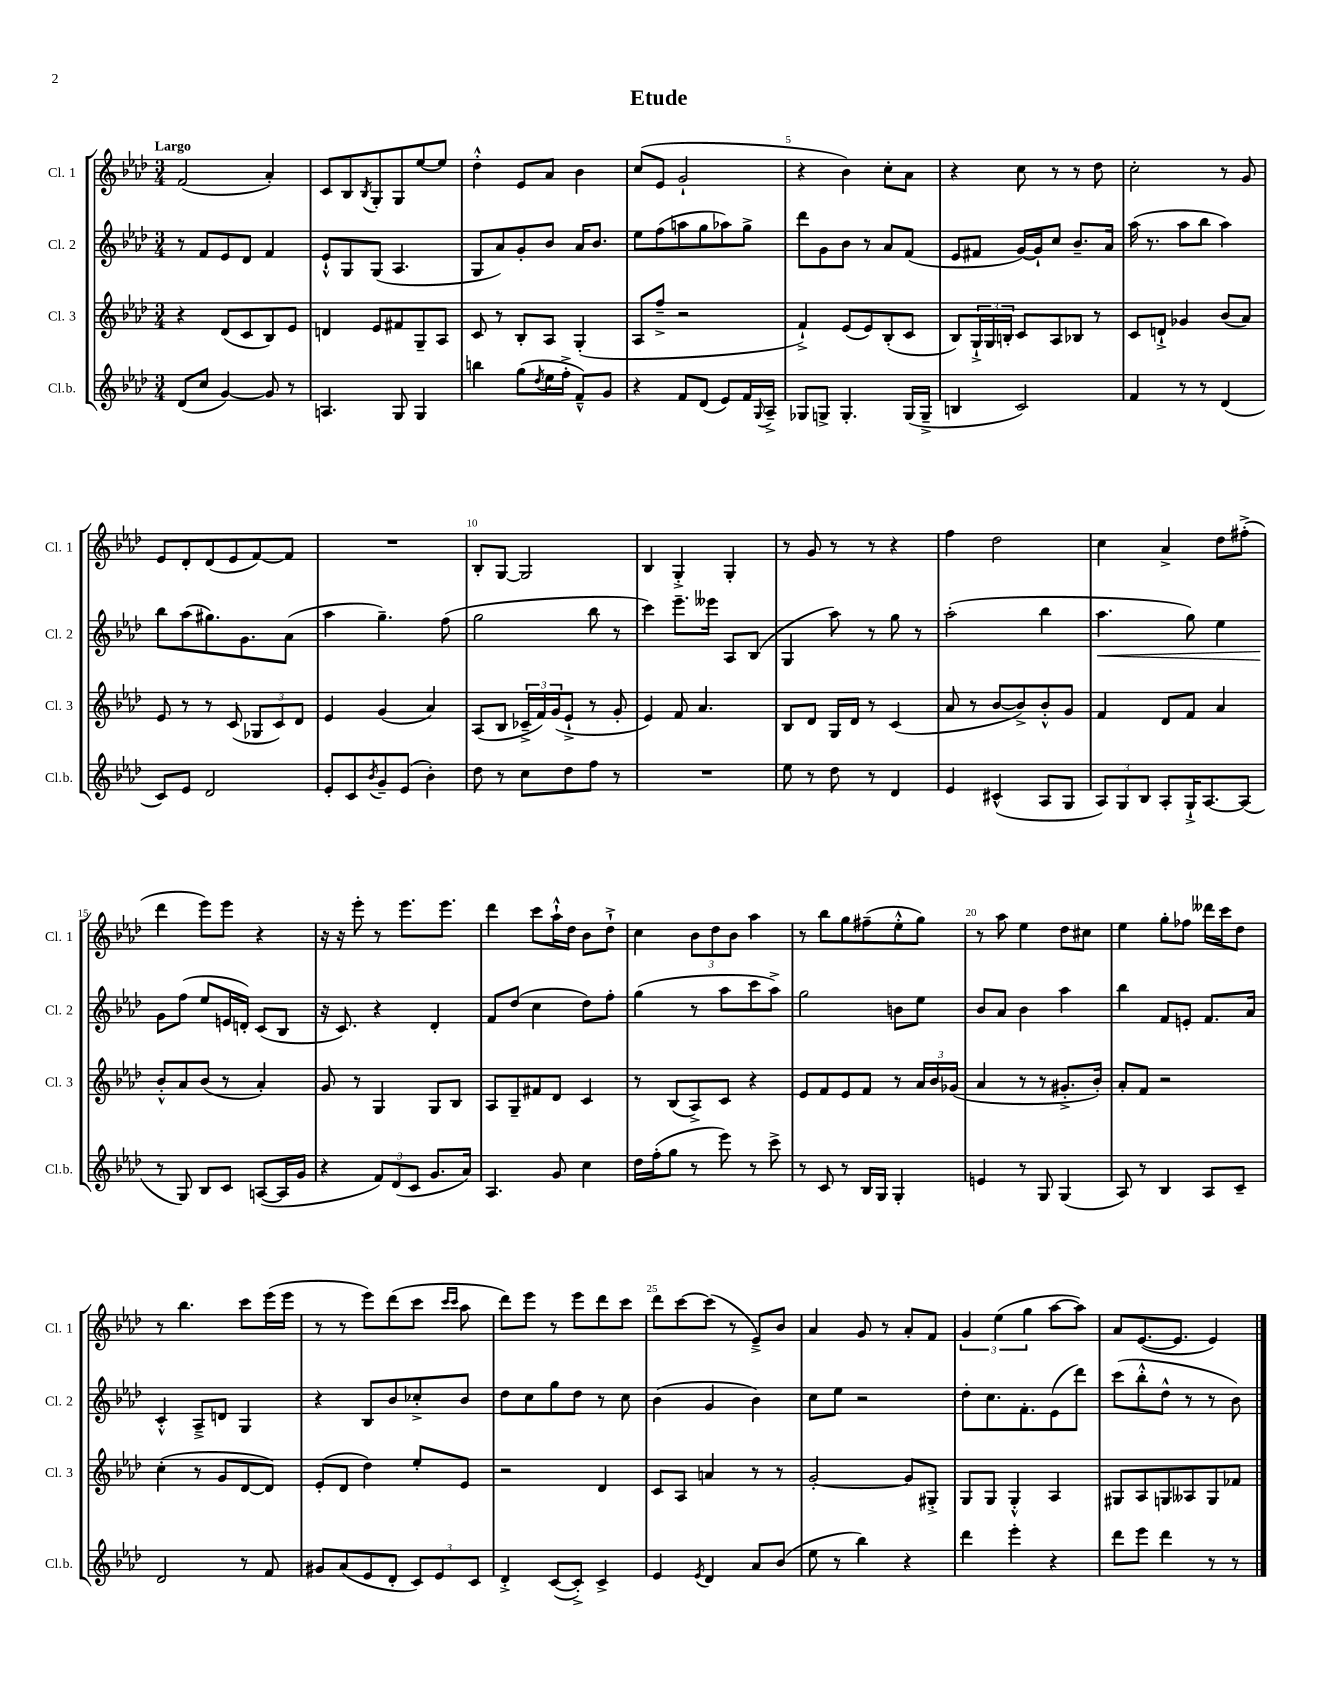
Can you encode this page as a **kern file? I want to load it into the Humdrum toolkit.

**kern	**kern	**kern	**kern
*staff4	*staff3	*staff2	*staff1
*clefG2	*clefG2	*clefG2	*clefG2
*k[b-e-a-d-]	*k[b-e-a-d-]	*k[b-e-a-d-]	*k[b-e-a-d-]
*M3/4	*M3/4	*M3/4	*M3/4
(8d-	4r	8r	(2f
8cc	.	8f	.
[4g)	(8d-	8e-	.
.	8c	8d-	.
8g]	8B-)	4f	4a-')
8r	8e-	.	.
=	=	=	=
4.A	4d	8e-`^^	8c
.	.	8G	8B-
.	.	.	8qB-
.	8e-	(8G	8G'
8G	8f#	4.A-	8G
4G	8G~	.	[8ee-
.	8A-	.	8ee-]
=	=	=	=
4bb	8c	8G	4dd-'^^
.	8r	8a-)	.
(8gg	8B-'	8g'	8e-
8qdd-	.	.	.
16ee-	8A-	8b-	8a-
16ff'^	.	.	.
8f~^^)	(4G'	16a-	4b-
.	.	8.b-	.
8g	.	.	.
=	=	=	=
4r	8A-	8ee-	(8cc
.	8ff~^	(8ff	8e-
8f	2r	8aa	2g`
(8d-	.	8gg	.
8e-)	.	8aa-)	.
16f	.	8gg^	.
8qqG	.	.	.
16A-~^	.	.	.
=	=	=	=
8G-	4f`^)	8ddd-	4r
8G^	.	8g	.
4.G'	(8e-	8b-	4b-)
.	8e-)	8r	.
.	(8B-'	8a-	8cc'
(16G	8c	(8f	8a-
16G~^	.	.	.
=	=	=	=
4B	8B-)	8e-	4r
.	24G`^	8f#	.
.	24G	.	.
.	24B'	.	.
2c)	8c	[16g)	8cc
.	.	16g`]	.
.	8A-	8cc	8r
.	8B-	8.b-~	8r
.	8r	.	8dd-
.	.	16a-	.
=	=	=	=
4f	8c	(16aa-	2cc'
.	.	8.r	.
.	8d`^	.	.
8r	4g-	8aa-	.
8r	.	8bb-	.
(4d-	(8b-	4aa-)	8r
.	8a-)	.	8g
=	=	=	=
8c)	8e-	8bb-	8e-
8e-	8r	(8aa-	8d-'
2d-	8r	8.gg#)	(8d-
.	(8c	.	8e-
.	.	8.g	.
.	12G-	.	[8f)
.	12c)	.	.
.	.	(8a-	8f]
.	12d-	.	.
=	=	=	=
8e-'	4e-	4aa-	2.r
8c	.	.	.
8qb-	.	.	.
8g~	(4g	4.gg~)	.
(8e-	.	.	.
4b-')	4a-)	.	.
.	.	(8ff	.
=	=	=	=
8dd-	(8A-	2gg	8B-'
8r	8B-	.	[8G
8cc	24c-~^	.	2G]
.	24f)	.	.
.	(24g	.	.
8dd-	8e-`^	.	.
8ff	8r	8bb-	.
8r	8g'	8r	.
=	=	=	=
2.r	4e-)	4ccc)	4B-
.	8f	8.eee-~	4G'^
.	4.a-	.	.
.	.	16eee--	.
.	.	8A-	4G'
.	.	(8B-	.
=	=	=	=
8ee-	8B-	4G	8r
8r	8d-	.	8g
8dd-	16G	8aa-)	8r
.	16d-	.	.
8r	8r	8r	8r
4d-	(4c	8gg	4r
.	.	8r	.
=	=	=	=
4e-	8a-	(2aa-'	4ff
.	8r	.	.
(4c#^^	[8b-	.	2dd-
.	8b-^])	.	.
8A-	8b-'^^	4bb-	.
8G	8g	.	.
=	=	=	=
12A-)	4f	4.aa-	4cc
12G	.	.	.
12B-	.	.	.
8A-'	8d-	.	4a-^
16G`^	8f	8gg)	.
[8.A-	.	.	.
.	4a-	4ee-	8dd-
(8A-]	.	.	(8ff#'^
=	=	=	=
8r	8b-'^^	8g	4ddd-
8G)	8a-	(8ff	.
8B-	(8b-	8ee-	8eee-)
8c	8r	16e	8eee-
.	.	16d')	.
([8A	4a-')	(8c	4r
16A]	.	8B-	.
16g	.	.	.
=	=	=	=
4r	8g	16r	16r
.	.	8.c)	16r
.	8r	.	8eee-'
12f)	4G	4r	8r
(12d-	.	.	.
.	.	.	8.eee-
12c	.	.	.
8.g	8G	4d-'	.
.	.	.	8.eee-
.	8B-	.	.
16a-)	.	.	.
=	=	=	=
4.A-	8A-	8f	4ddd-
.	8G~	(8dd-	.
.	8f#	4cc	8ccc
8g	8d-	.	16aa-`^^
.	.	.	16dd-
4cc	4c	8dd-)	8b-
.	.	8ff'	8dd-`^
=	=	=	=
16dd-	8r	(4gg	4cc
(16ff'	.	.	.
8gg	(8B-	.	.
8r	8A-^)	8r	12b-
.	.	.	12dd-
8eee-)	8c	8aa-	.
.	.	.	12b-
8r	4r	8ccc	4aa-
8ccc^	.	8aa-^)	.
=	=	=	=
8r	8e-	2gg	8r
8c	8f	.	8bb-
8r	8e-	.	8gg
16B-	8f	.	(8ff#~
16G	.	.	.
4G'	8r	8b	8ee-'^^
.	24a-	8ee-	8gg)
.	24b-	.	.
.	(24g-	.	.
=	=	=	=
4e	4a-	8b-	8r
.	.	8a-	8aa-
8r	8r	4b-	4ee-
8G	8r	.	.
(4G	8.g#'^	4aa-	8dd-
.	.	.	8cc#
.	16b-')	.	.
=	=	=	=
8A-)	8a-'	4bb-	4ee-
8r	8f	.	.
4B-	2r	8f	8gg'
.	.	8e'	8ff-
8A-	.	8.f	16ddd--
.	.	.	16ccc
8c~	.	.	8dd-
.	.	16a-	.
=	=	=	=
2d-	(4cc'	4c'^^	8r
.	.	.	4.bb-
.	8r	8A-~^	.
.	8g	8d	.
8r	[8d-	4G	8ccc
8f	8d-])	.	(16eee-
.	.	.	16eee-
=	=	=	=
8g#	(8e-'	4r	8r
(8a-	8d-	.	8r
8e-	4dd-)	8B-	8eee-)
8d-'	.	8b-	(8ddd-
12c)	8ee-'	8cc-'^	8ccc
12e-	.	.	.
.	.	.	16qqccc
.	.	.	16qqccc
.	8e-	8b-	8aa-
12c	.	.	.
=	=	=	=
4d-'^	2r	8dd-	8ddd-)
.	.	8cc	8eee-
([8c	.	8gg	8r
8c'^])	.	8dd-	8eee-
4c^	4d-	8r	8ddd-
.	.	8cc	8ccc
=	=	=	=
4e-	8c	(4b-	8ddd-
.	8A-	.	[8ccc
8qe-	.	.	.
4d-	4a	4g	(8ccc]
.	.	.	8r
8a-	8r	4b-)	8e-~^)
(8b-	8r	.	8b-
=	=	=	=
8ee-	[2g'	8cc	4a-
8r	.	8ee-	.
4bb-)	.	2r	8g
.	.	.	8r
4r	8g]	.	8a-'
.	8G#'^	.	8f
=	=	=	=
4ddd-	8G	8dd-'	6g
.	8G	8.cc	.
.	.	.	(6ee-
4eee-'	4G'^^	.	.
.	.	8.f'	.
.	.	.	6gg
4r	4A-	(8e-	[8aa-
.	.	8ddd-)	8aa-])
=	=	=	=
8ddd-	8G#	(8ccc	8a-
8eee-	8A-	8bb-'^^	([8.e-
4ddd-	8G	8dd-^^	.
.	.	.	8.e-]
.	8A--	8r	.
8r	8G	8r	4e-)
8r	8f-	8b-)	.
==	==	==	==
*-	*-	*-	*-
